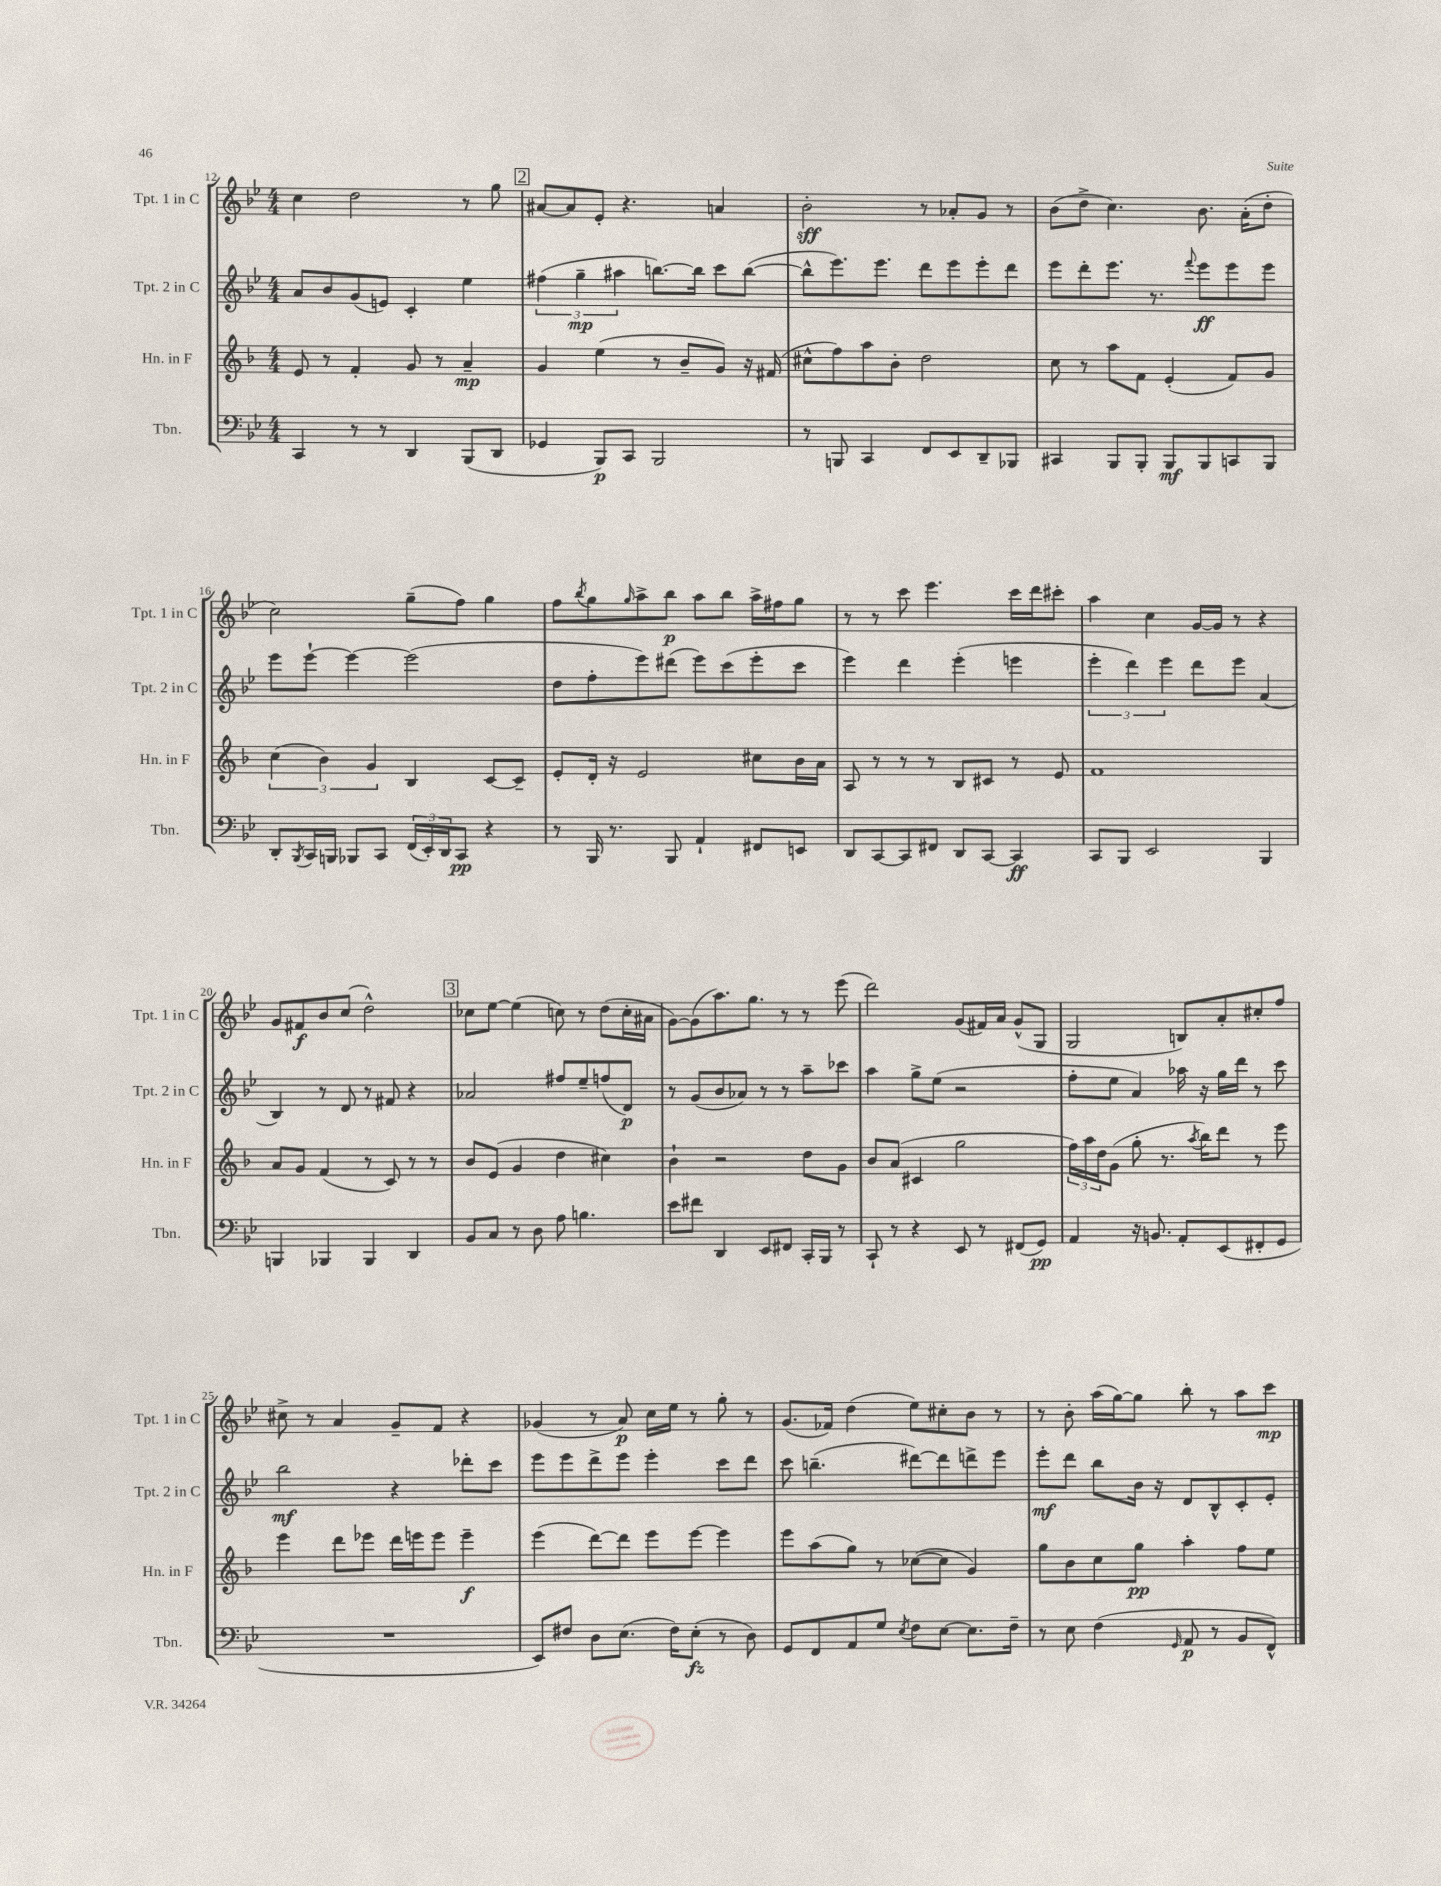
<<
\new StaffGroup <<
\new Staff = "s0" \with { instrumentName = "Tpt. 1 in C" shortInstrumentName = "Tpt. 1 in C" } {
    \clef treble \key bes \major \numericTimeSignature \time 4/4
    c''4 d''2 r8 g''8 |
    \mark \markup { \box "2" } ais'8~ ais'8 ees'8-. r4. a'4 |
    bes'2-.\sff r8 aes'8-. g'8 r8 |
    bes'8( d''8-> c''4.) bes'8. a'16-.( d''8-. |
    c''2) g''8--( f''8) g''4 |
    f''8 \acciaccatura { bes''8 } g''8 \grace { g''16 } a''8-> bes''8\p a''8 bes''8 a''16-> fis''16 g''8 |
    r8 r8 c'''8 ees'''4. c'''16 d'''16 cis'''8-. |
    a''4 c''4 g'16~ g'16 r8 r4 |
    g'8 fis'8\f bes'8 c''8( d''2-^) |
    \mark \markup { \box "3" } ces''8 ees''8~ ees''4( c''8) r8 d''8( c''16-. ais'16 |
    g'8~) g'8( a''8.) g''8. r8 r8 ees'''8( |
    d'''2) g'8( fis'16) a'16 g'8-^( g8 |
    g2 b8) a'8-. cis''8-. f''8 |
    cis''8-> r8 a'4 g'8-- f'8 r4 |
    ges'4( r8 a'8\p) c''16 ees''16 r8 g''8-. r8 |
    g'8.( fes'16) d''4( ees''8) cis''8-. bes'8 r8 |
    r8 bes'8-. a''16( g''16~) g''8 bes''8-. r8 a''8 c'''8\mp \bar "|." |
}
\new Staff = "s1" \with { instrumentName = "Tpt. 2 in C" shortInstrumentName = "Tpt. 2 in C" } {
    \clef treble \key bes \major \numericTimeSignature \time 4/4
    a'8 bes'8 g'8( e'8) c'4-. ees''4 |
    \mark \markup { \box "2" } \tuplet 3/2 { fis''4( g''4--\mp ais''4 } b''8.~) b''16 c'''8 b''8~( |
    b''8-^ ees'''8.) ees'''8. d'''8 ees'''8 ees'''8-. d'''8 |
    ees'''8 d'''8-. ees'''8. r8. \appoggiatura { f'''8 } ees'''8\ff ees'''8 ees'''8 |
    ees'''8 ees'''8~-! ees'''4~ ees'''2( |
    d''8 f''8-. ees'''8) dis'''8( ees'''8) c'''8( ees'''8-. c'''8 |
    ees'''4) d'''4 ees'''4-.( e'''4 |
    \tuplet 3/2 { ees'''4-. d'''4) ees'''4 } d'''8 ees'''8 a'4( |
    bes4) r8 d'8 r8 fis'8 r4 |
    \mark \markup { \box "3" } aes'2 fis''8 ees''8-- f''8( d'8\p) |
    r8 g'8( bes'8 aes'8) r8 r8 a''8-- ces'''8 |
    a''4 g''8-> ees''8( r2 |
    f''8-. ees''8 a'4) aes''16 r16 g''16 d'''16 r8 c'''8 |
    bes''2\mf r4 des'''8-. c'''8 |
    ees'''8 ees'''8 d'''8-> ees'''8 ees'''4-. c'''8 d'''8 |
    c'''8 b''4.--( dis'''8~) dis'''8 d'''8-> ees'''8 |
    ees'''8-.\mf d'''8 bes''8 bes'16 r16 d'8 bes8-^ c'8-. ees'8-. \bar "|." |
}
\new Staff = "s2" \with { instrumentName = "Hn. in F" shortInstrumentName = "Hn. in F" } {
    \clef treble \key f \major \numericTimeSignature \time 4/4
    e'8 r8 f'4-. g'8 r8 a'4--\mp |
    \mark \markup { \box "2" } g'4 e''4( r8 bes'8-- g'8) r16 fis'16( |
    cis''8-^ f''8) a''8 bes'8-. d''2 |
    c''8 r8 a''8 f'8 e'4-.( f'8) g'8 |
    \tuplet 3/2 { c''4( bes'4) g'4 } bes4 c'8~ c'8-- |
    e'8-. d'16-. r16 e'2 cis''8 bes'16 a'16 |
    a8 r8 r8 r8 bes8 cis'8 r8 e'8 |
    f'1 |
    a'8 g'8 f'4( r8 c'8) r8 r8 |
    \mark \markup { \box "3" } bes'8 e'8( g'4 d''4 cis''4) |
    bes'4-! r2 d''8 g'8 |
    bes'8 a'8( cis'4 g''2 |
    \tuplet 3/2 { f''16) a''16 d''16 } g'8( g''8-. r8. \acciaccatura { a''8 } bes''16) d'''8 r8 e'''8 |
    e'''4 d'''8 ees'''8 d'''16 e'''16 e'''8 e'''4--\f |
    e'''4( d'''8~) d'''8 e'''8 e'''8~ e'''4 |
    e'''8 a''8( g''8) r8 ces''8~( ces''8 g'4) |
    g''8 bes'8 c''8 g''8\pp a''4-. f''8 e''8 \bar "|." |
}
\new Staff = "s3" \with { instrumentName = "Tbn." shortInstrumentName = "Tbn." } {
    \clef bass \key bes \major \numericTimeSignature \time 4/4
    c,4 r8 r8 d,4 bes,,8( d,8 |
    \mark \markup { \box "2" } ges,4 bes,,8\p) c,8 bes,,2 |
    r8 b,,8 c,4 f,8 ees,8 d,8-- bes,,8 |
    cis,4 bes,,8 bes,,8-. bes,,8\mf bes,,8 c,8 bes,,8 |
    d,8-. \acciaccatura { bes,,8 } c,16 b,,16 bes,,8 c,8 \tuplet 3/2 { f,16( ees,16-.) d,16 } c,8\pp r4 |
    r8 bes,,16 r8. bes,,8 a,4-! fis,8 e,8 |
    d,8 c,8~ c,8 fis,8 d,8 c,8~ c,4\ff |
    c,8 bes,,8 ees,2 bes,,4 |
    b,,4 bes,,4 bes,,4 d,4 |
    \mark \markup { \box "3" } bes,8 c8 r8 d8 a8 b4. |
    ees'8 fis'8 d,4 ees,8 fis,8 c,16-. bes,,16 r8 |
    c,8-! r8 r4 ees,8 r8 fis,8( g,8\pp) |
    a,4 r16 b,8. a,8-. ees,8( fis,8-. g,8 |
    R1 |
    ees,8) fis8 d8 ees8.( fis16) ees8-.\fz( r8 d8) |
    g,8 f,8 a,8 g8 \acciaccatura { ees8 } f8 ees8~ ees8. f16-- |
    r8 ees8 f4( \grace { g,16 } a,8\p r8 bes,8 f,8-^) \bar "|." |
}
>>
>>
\layout { \context { \Score currentBarNumber = #12 } }
